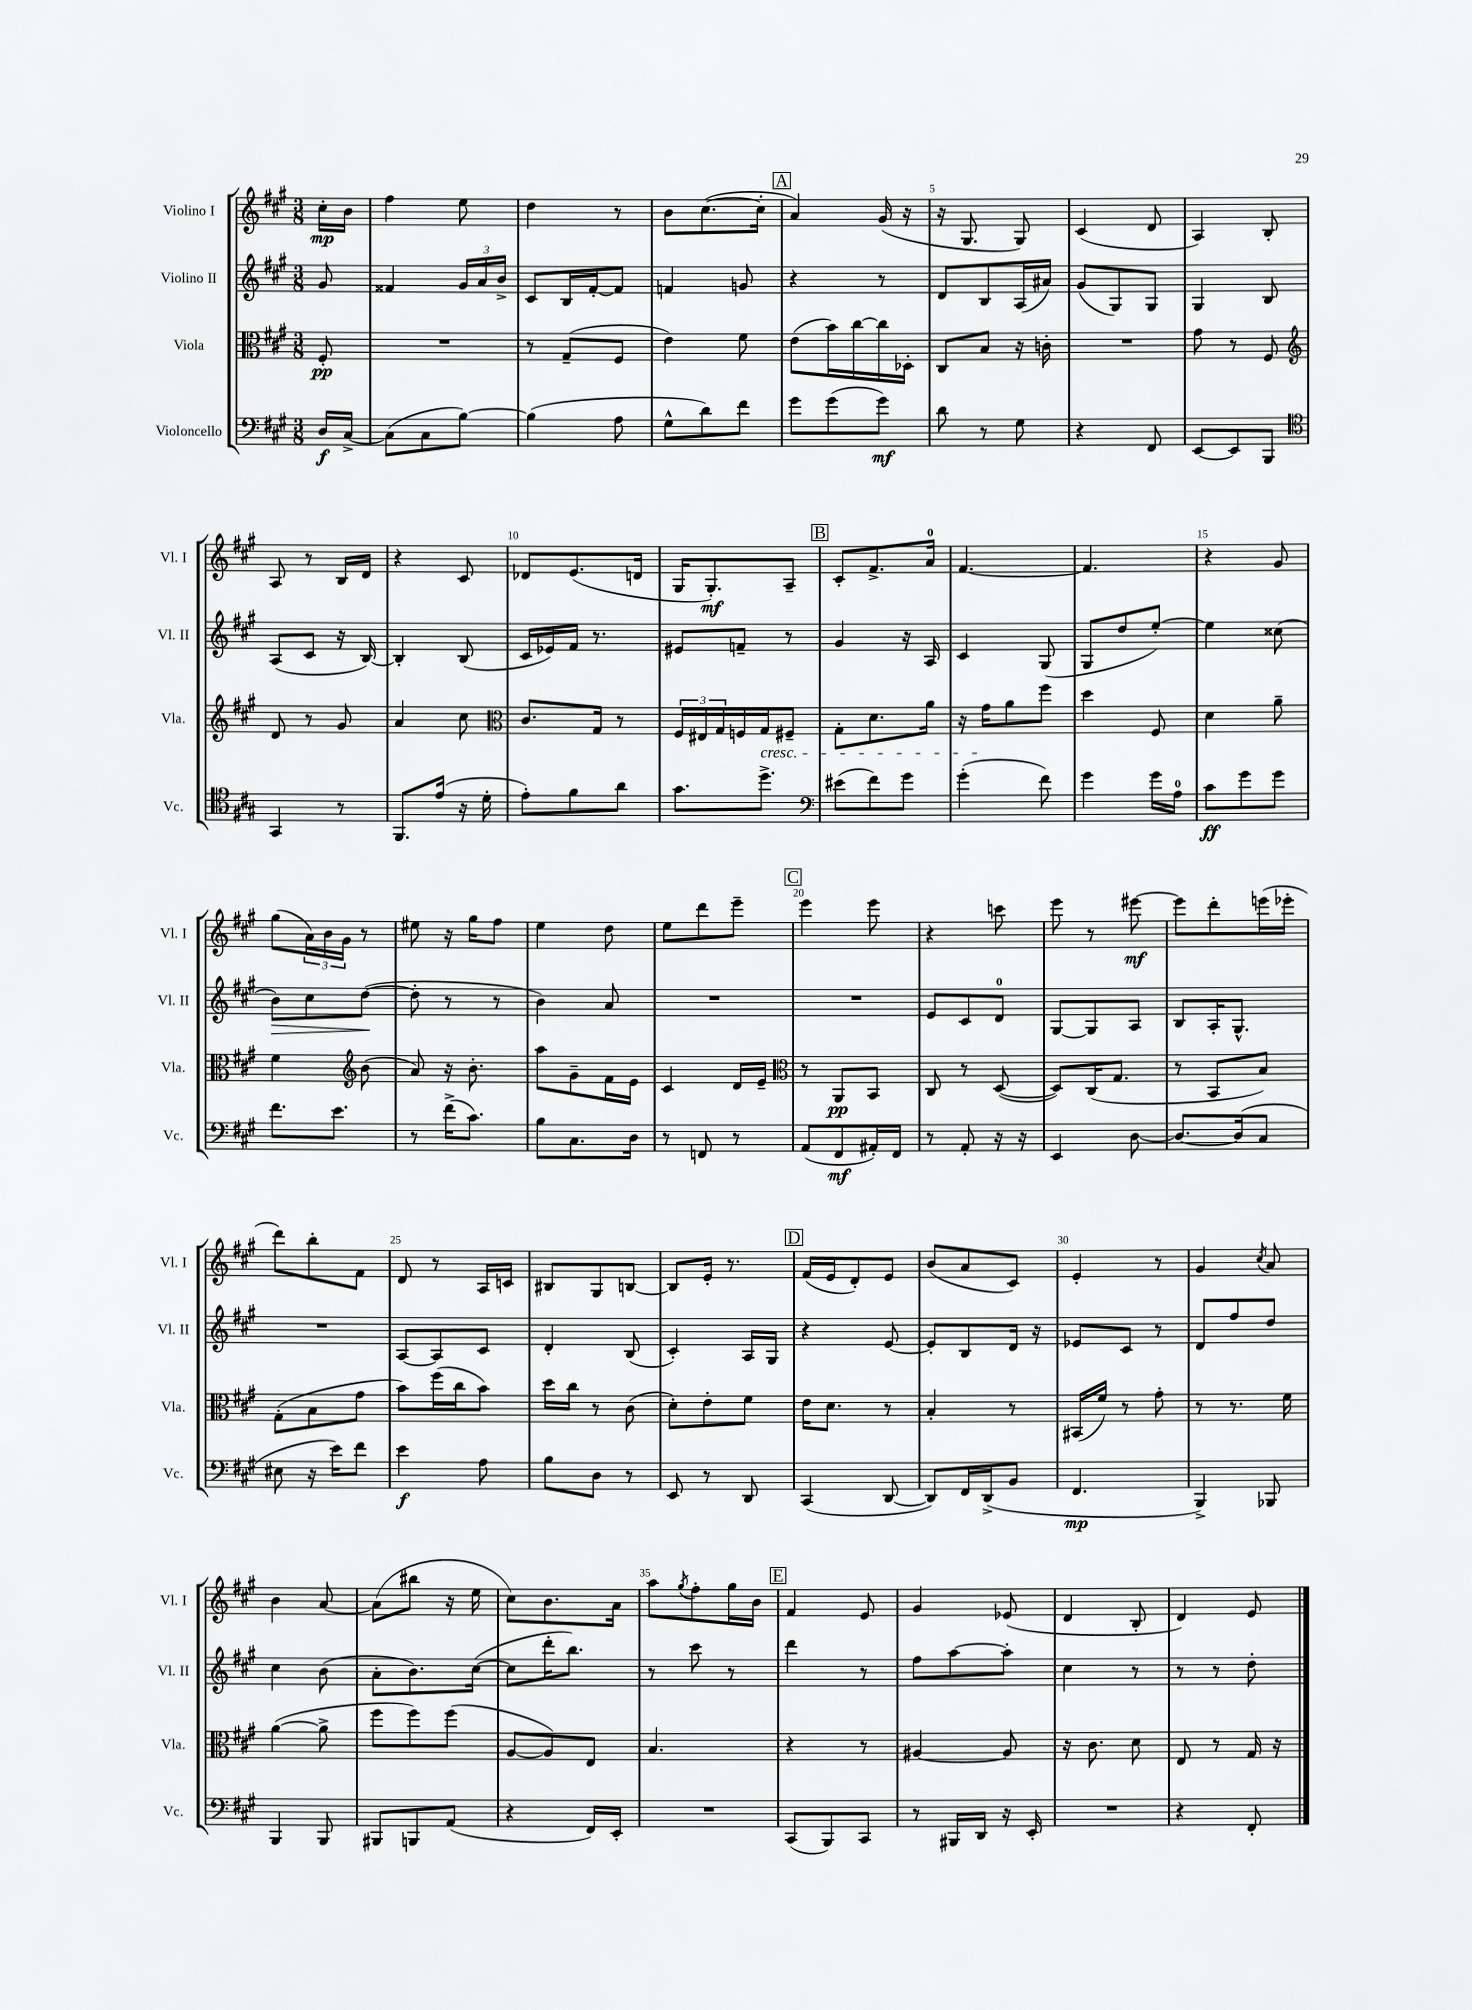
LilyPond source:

<<
\new StaffGroup <<
\new Staff = "s0" \with { instrumentName = "Violino I" shortInstrumentName = "Vl. I" } {
    \clef treble \key a \major \numericTimeSignature \time 3/8 \partial 8
    cis''16-.\mp b'16 |
    fis''4 e''8 |
    d''4 r8 |
    b'8 cis''8.~( cis''16-. |
    \mark \markup { \box "A" } a'4) gis'16( r16 |
    r16 gis8. gis8) |
    cis'4( d'8 |
    a4) b8-. |
    a8 r8 b16 d'16 |
    r4 cis'8 |
    des'8 e'8.( d'16 |
    gis16 gis8.-.\mf) a8-- |
    \mark \markup { \box "B" } cis'8-. fis'8.-> a'16-0 |
    fis'4.~ |
    fis'4. |
    r4 gis'8 |
    gis''8( \tuplet 3/2 { a'16) b'16 gis'16 } r8 |
    eis''8 r16 gis''16 fis''8 |
    e''4 d''8 |
    e''8 d'''8 e'''8-- |
    \mark \markup { \box "C" } e'''4 e'''8 |
    r4 c'''8 |
    e'''8 r8 eis'''8~\mf |
    eis'''8 d'''8-. e'''16( ees'''16-. |
    d'''8) b''8-. fis'8 |
    d'8 r8 a16 c'16 |
    bis8 gis8 b8~ |
    b8 e'16-. r8. |
    \mark \markup { \box "D" } fis'16( e'16 d'8-.) e'8 |
    b'8( a'8 cis'8) |
    e'4-. r8 |
    gis'4 \acciaccatura { cis''8 } a'8 |
    b'4 a'8~ |
    a'8( bis''8 r16 e''16 |
    cis''8) b'8. a'16 |
    a''8 \acciaccatura { gis''8 } fis''8-. gis''16 b'16 |
    \mark \markup { \box "E" } fis'4 e'8 |
    gis'4 ees'8( |
    d'4 b8-. |
    d'4) e'8 \bar "|." |
}
\new Staff = "s1" \with { instrumentName = "Violino II" shortInstrumentName = "Vl. II" } {
    \clef treble \key a \major \numericTimeSignature \time 3/8 \partial 8
    gis'8 |
    fisis'4 \tuplet 3/2 { gis'16 a'16 b'16-> } |
    cis'8 b16 fis'16~-. fis'8 |
    f'4 g'8 |
    \mark \markup { \box "A" } r4 r8 |
    d'8 b8 a16( ais'16) |
    gis'8( gis8) gis8 |
    gis4 b8 |
    a8( cis'8 r16 b16~) |
    b4-. b8( |
    cis'16 ees'16) fis'16 r8. |
    eis'8 f'8-- r8 |
    \mark \markup { \box "B" } gis'4 r16 a16 |
    cis'4 gis8( |
    gis8 d''8 e''8~-.) |
    e''4 cisis''8( |
    b'8\>) cis''8 d''8~\!( |
    d''8-. r8 r8 |
    b'4) a'8 |
    R4. |
    \mark \markup { \box "C" } R4. |
    e'8 cis'8 d'8-0 |
    gis8~ gis8 a8 |
    b8 a16-. gis8.-^ |
    R4. |
    a8~ a8 cis'8 |
    d'4-. b8( |
    cis'4-.) a16 gis16 |
    \mark \markup { \box "D" } r4 e'8~ |
    e'8-. b8 d'16 r16 |
    ees'8 cis'8 r8 |
    d'8 fis''8 d''8 |
    cis''4 b'8( |
    a'8-. b'8.) cis''16~( |
    cis''8 d'''16-. b''8.) |
    r8 cis'''8 r8 |
    \mark \markup { \box "E" } d'''4 r8 |
    fis''8 a''8~ a''8-. |
    cis''4 r8 |
    r8 r8 d''8-. \bar "|." |
}
\new Staff = "s2" \with { instrumentName = "Viola" shortInstrumentName = "Vla." } {
    \clef alto \key a \major \numericTimeSignature \time 3/8 \partial 8
    fis8-.\pp |
    R4. |
    r8 gis8--( fis8 |
    e'4) fis'8 |
    \mark \markup { \box "A" } e'8( b'16) cis''16~ cis''16 des16-. |
    cis8 b8 r16 c'16-. |
    R4. |
    gis'8 r8 fis8 |
    \clef treble d'8 r8 gis'8 |
    a'4 cis''8 |
    \clef alto cis'8. gis16 r8 |
    \tuplet 3/2 { fis16 eis16 gis16 } f16 gis16\cresc fis8-- |
    \mark \markup { \box "B" } gis8-. d'8. a'16 |
    r16 gis'16\! a'8 fis''8 |
    d''4 fis8 |
    d'4 a'8-- |
    fis'4 \clef treble b'8( |
    a'8) r16 b'8.-. |
    a''8 gis'8-- fis'16 e'16 |
    cis'4 d'16 e'16-- |
    \mark \markup { \box "C" } \clef alto r8 a,8\pp b,8 |
    cis8 r8 d8~( |
    d8) cis16( gis8. |
    r8 b,8 b8) |
    gis8-.( b8 gis'8 |
    b'8) fis''16( cis''16 b'8) |
    d''16 cis''16 r8 cis'8( |
    d'8-.) e'8-. fis'8 |
    \mark \markup { \box "D" } e'16 d'8. r8 |
    b4-. r8 |
    bis,16( fis'16) r8 gis'8-. |
    r8 r8. fis'16 |
    a'4~( a'8-> |
    fis''8 fis''8) fis''8( |
    a8~ a8) e8 |
    b4. |
    \mark \markup { \box "E" } r4 r8 |
    ais4~ ais8 |
    r16 cis'8. d'8 |
    e8 r8 gis16 r16 \bar "|." |
}
\new Staff = "s3" \with { instrumentName = "Violoncello" shortInstrumentName = "Vc." } {
    \clef bass \key a \major \numericTimeSignature \time 3/8 \partial 8
    d16\f cis16~-> |
    cis8( cis8 b8~) |
    b4( a8 |
    gis8-^ d'8) fis'8 |
    \mark \markup { \box "A" } gis'8 gis'8( gis'8\mf) |
    d'8 r8 gis8 |
    r4 fis,8 |
    e,8~ e,8 b,,8 |
    \clef tenor gis,4 r8 |
    fis,8. e'16( r16 d'16-. |
    e'8-.) fis'8 a'8 |
    gis'8. d''8.-> |
    \mark \markup { \box "B" } \clef bass eis'8( fis'8) gis'8 |
    gis'4-.( fis'8) |
    gis'4 gis'16 a16-0 |
    cis'8\ff gis'8 gis'8 |
    fis'8. e'8. |
    r8 fis'16->( cis'8.) |
    b8 cis8. d16 |
    r8 f,8 r8 |
    \mark \markup { \box "C" } a,8( fis,8\mf ais,16-.) fis,16 |
    r8 a,8-. r16 r16 |
    e,4 d8~ |
    d8.~ d16( cis8 |
    eis8 r16 e'16) fis'8 |
    e'4\f a8 |
    b8 d8 r8 |
    e,8 r8 d,8 |
    \mark \markup { \box "D" } cis,4( d,8~ |
    d,8) fis,16 d,16->( b,8 |
    fis,4.\mp |
    b,,4->) bes,,8 |
    b,,4 b,,8 |
    bis,,8 b,,8 a,8( |
    r4 fis,16) e,16-. |
    R4. |
    \mark \markup { \box "E" } cis,8( b,,8) cis,8 |
    r8 bis,,16 d,16 r16 e,16-. |
    R4. |
    r4 fis,8-. \bar "|." |
}
>>
>>
\layout { \context { \Score \override BarNumber.break-visibility = ##(#f #t #t) barNumberVisibility = #(every-nth-bar-number-visible 5) } }
